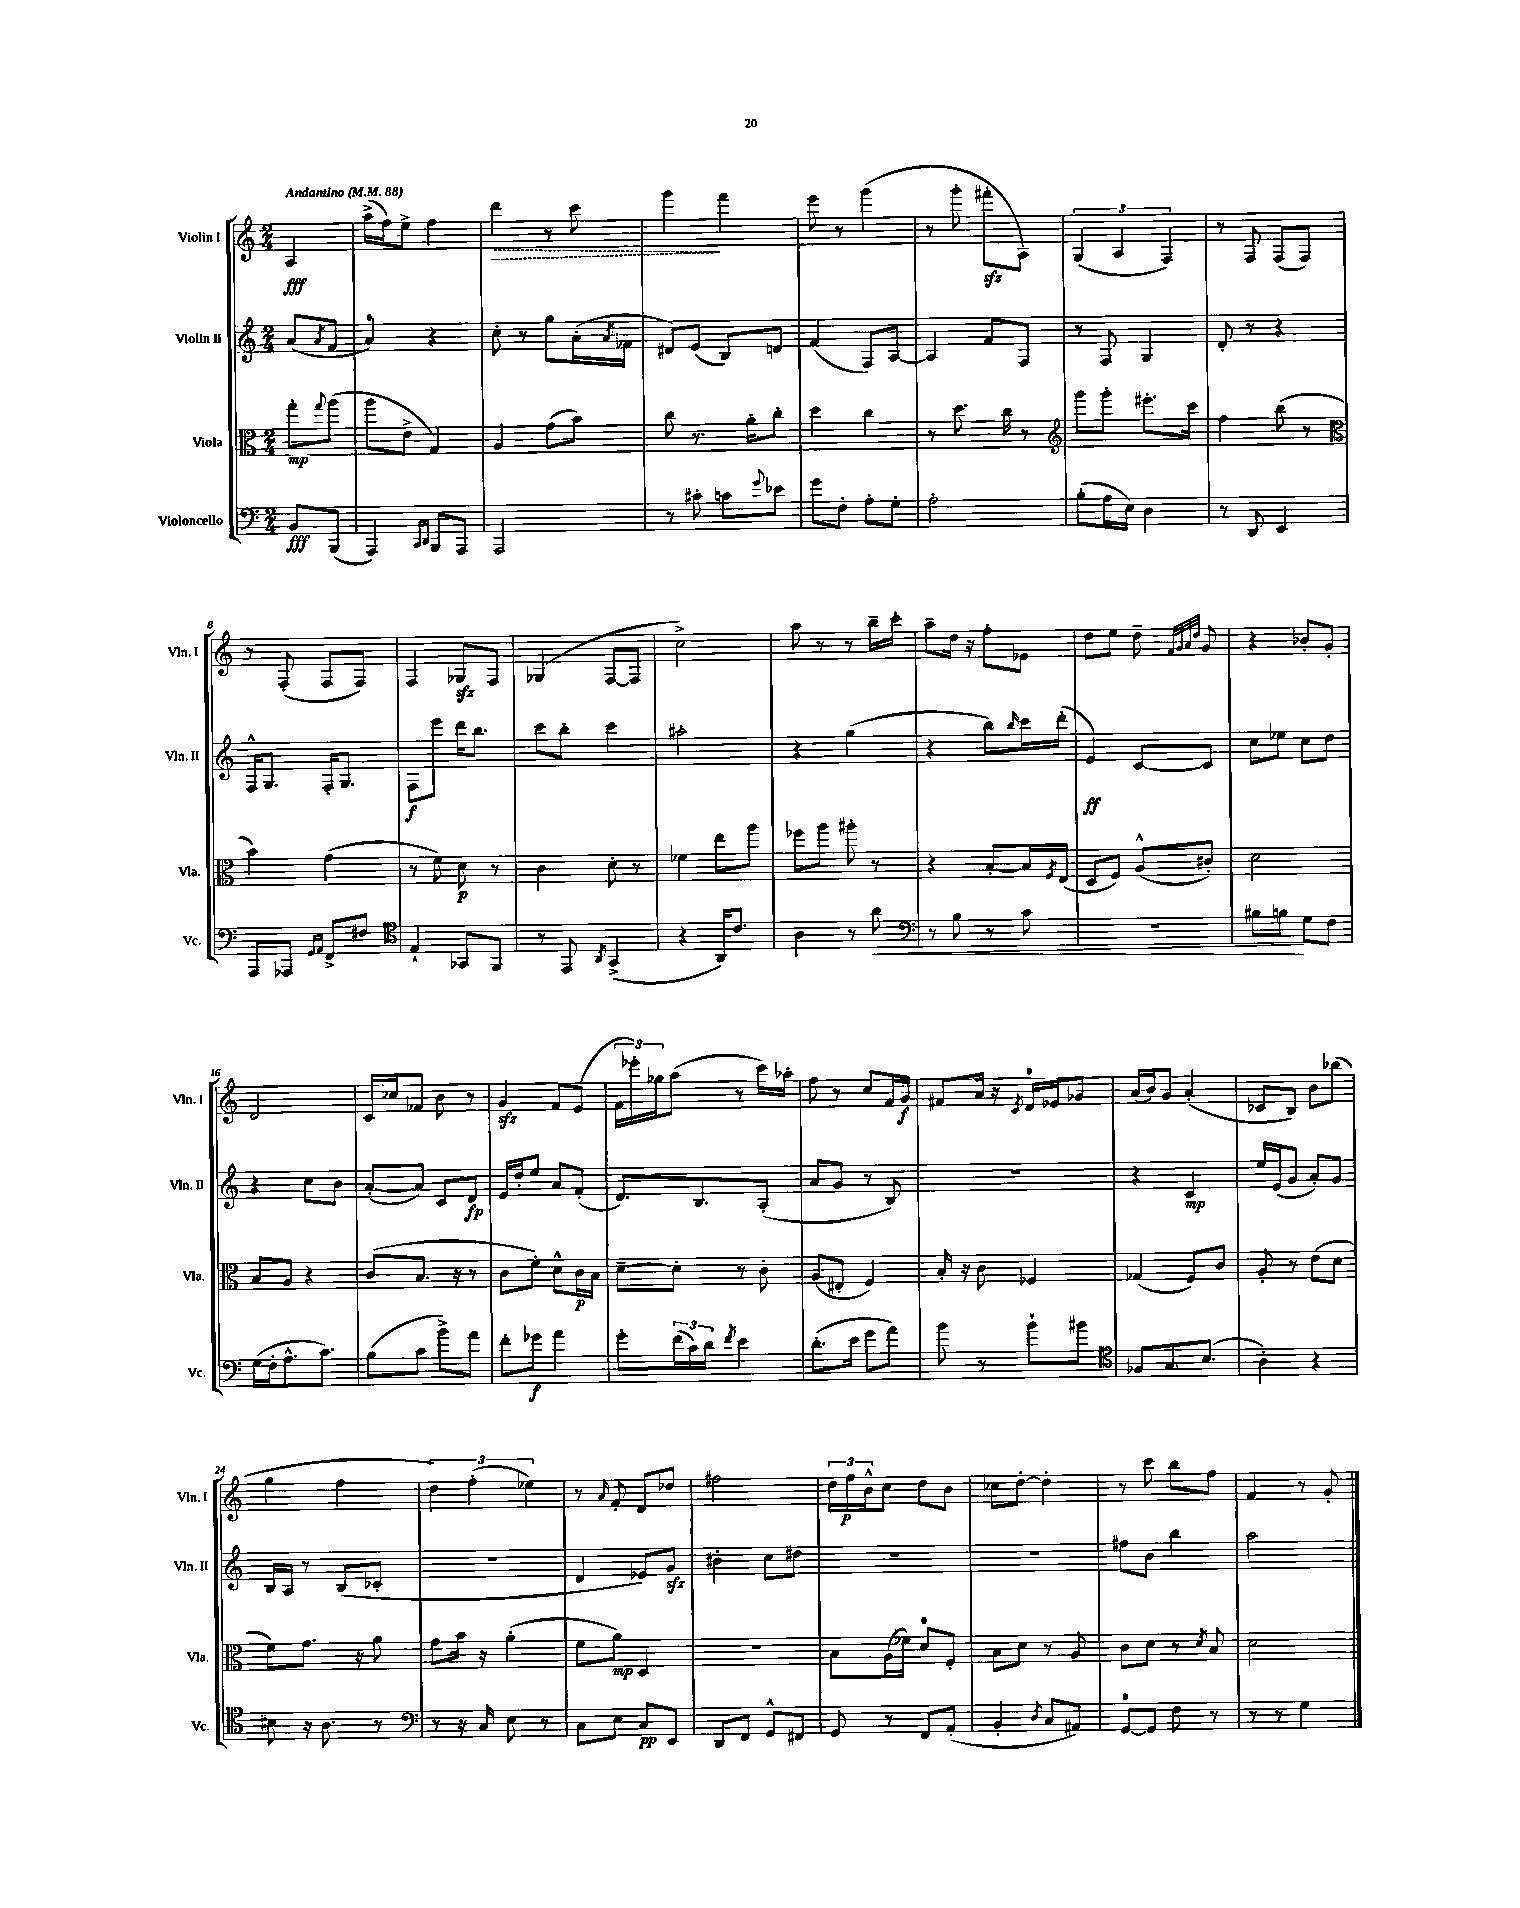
<<
\new StaffGroup <<
\new Staff = "s0" \with { instrumentName = "Violin I" shortInstrumentName = "Vln. I" } {
    \clef treble \key c \major \numericTimeSignature \time 2/4 \partial 4 \tempo "Andantino" 4 = 88
    a4\fff |
    a''16->( f''16) e''8-> f''4 |
    \once \override Hairpin.style = #'dashed-line d'''4\> r8 c'''8 |
    g'''4\! f'''4 |
    e'''8 r8 g'''4( |
    r8 g'''8-. fis'''8-.\sfz a8) |
    \tuplet 3/2 { g4( a4 f4) } |
    r8 f8 f8( f8) |
    r8 f8-.( f8 f8) |
    f4 ges8\sfz f8 |
    ges4( f8~ f8 |
    c''2->) |
    a''8 r8 r8 b''16-- c'''16-. |
    a''8-- d''16 r16 f''8-. ees'8 |
    d''8 e''8 d''8-- \grace { f'32 g'32 a'32 d''32 } g'8 |
    r4 bes'8-. g'8-. |
    d'2 |
    c'16 ces''16 fes'8 b'8 r8 |
    g'4\sfz f'8 e'8( |
    \tuplet 3/2 { f'16 ees'''16-.) ges''16 } a''8( r8 c'''16) aes''16-. |
    f''8 r8 c''8 f'16 g'16\f |
    fis'8 a'16 r16 \acciaccatura { c'8 } d'16-0 ees'16 ges'8 |
    a'16( b'16) g'8 a'4-.( |
    ces'8 b8) b'8 bes''8( |
    g''4 f''4 |
    \tuplet 3/2 { d''4) f''4-.( ees''4) } |
    r8 \grace { a'16 } f'8-. d'8 des''8 |
    fis''2 |
    \tuplet 3/2 { d''16 f''16\p b'16-^ } c''8 d''8 b'8 |
    ces''8 d''8~-. d''4-. |
    r8 c'''8 b''8 f''8 |
    f'4 r8 g'8-. \bar "|." |
}
\new Staff = "s1" \with { instrumentName = "Violin II" shortInstrumentName = "Vln. II" } {
    \clef treble \key c \major \numericTimeSignature \time 2/4 \partial 4
    a'8( \acciaccatura { a'8 } f'8 |
    a'4-0) r4 |
    c''8-. r8 g''8 a'16-.( \acciaccatura { a'8 } fes'16 |
    dis'8) e'8( b8) d'8 |
    f'4( f8) a8~ |
    a4 f'8 f8 |
    r8 f8 g4 |
    d'8-. r8 r4 |
    f16-^ g8. f16-. g8. |
    f8\f e'''8 d'''16 b''8. |
    c'''8 b''8-. c'''4 |
    ais''2-. |
    r4 g''4( |
    r4 b''8) \grace { b''16 } c'''16 d'''16-.( |
    e'4\ff) c'8~ c'8 |
    c''8 ees''8 c''8 d''8 |
    r4 c''8 b'8 |
    a'8~-.( a'8) c'8 d'8\fp |
    e'16 d''16-. e''8 a'8 f'8-.( |
    d'8.) b8. a8-.( |
    a'8 g'8 r8 b8) |
    R2 |
    r4 c'4\mp |
    e''16 e'16( g'8 a'8-.) g'8 |
    b16 a16 r8 b8( ces'8-. |
    r2 |
    d'4 ees'8) g'8\sfz |
    bis'4-. c''8 dis''8 |
    R2 |
    R2 |
    fis''8 b'8 b''4 |
    a''2 \bar "|." |
}
\new Staff = "s2" \with { instrumentName = "Viola" shortInstrumentName = "Vla." } {
    \clef alto \key c \major \numericTimeSignature \time 2/4 \partial 4
    g''8-.\mp \appoggiatura { g''8 } a''8( |
    a''8 e'8-> g4) |
    a4 g'8( b'8) |
    c''8 r8. a'16-. c''8-. |
    d''4 c''4 |
    r8 d''8. c''16 r8 |
    \clef treble g'''8 g'''8-. eis'''8.-. c'''16 |
    f''4 b''8( r8 |
    \clef alto b'4) g'4( |
    r8 f'8) d'8\p r8 |
    c'4 d'8-. r8 |
    fes'4 e''8 a''8 |
    fes''8 a''8 ais''8-. r8 |
    r4 b8~-. b16 \acciaccatura { f8 } e16( |
    d8 f8) a8-^( cis'8-.) |
    d'2 |
    b8 a8 r4 |
    c'8( b8. r16 r8 |
    c'8 f'8-.) d'8-^ c'16\p b16 |
    d'8~-- d'8-. r8 c'8-. |
    a8( eis8-. f4) |
    b16-. r16 c'8 fes4 |
    ges4( f8) c'8 |
    a8-. r8 e'8( d'8 |
    f'8) g'8. r16 a'8 |
    g'8 b'16 r16 a'4-.( |
    f'8 a'8\mp) d4 |
    r2 |
    b8 a16( fes'16) d'8-0 f8-. |
    b8 d'8 r8 a8 |
    c'8 d'8 r8 \acciaccatura { d'8 } b8 |
    d'2 \bar "|." |
}
\new Staff = "s3" \with { instrumentName = "Violoncello" shortInstrumentName = "Vc." } {
    \clef bass \key c \major \numericTimeSignature \time 2/4 \partial 4
    b,8\fff b,,8( |
    a,,4) \grace { c,16 d,16 } b,,8 a,,8 |
    a,,2 |
    r8 cis'8-. c'8 \appoggiatura { g'8 } ees'8 |
    g'8 f8-. a8-. g8-. |
    a2-. |
    b8-.( a16 e16) d4 |
    r8 d,8 e,4 |
    a,,8 aes,,8 \grace { g,16 a,16 } f,8-> fis8 |
    \clef tenor e4-! ges,8 f,8 |
    r8 e,8 \acciaccatura { a,8 } g,4->( |
    r4 a,16) c'8. |
    a4 r8 a'8\< |
    \clef bass r8 b8 r8 c'8 |
    r2 |
    bis8 b8\! g8 f8 |
    g16( f16-. a8.-^ c'8.) |
    b8( c'8 b'8->) a'8 |
    f'8-. ges'8\f a'4 |
    g'8-. \tuplet 3/2 { f'16( c'16) d'16 } \acciaccatura { f'8 } e'4 |
    d'8.-.( e'16 g'8 a'8) |
    b'8 r8 b'8-! bis'8 |
    \clef tenor fes8 g8. b8.( |
    a4-.) r4 |
    bis8 r16 a8. r8 |
    \clef bass r8 r16 c16 e8 r8 |
    c8 e8 c8\pp e,8 |
    d,8 f,8 g,8-^ fis,8 |
    g,8 r8 f,8 a,8-.( |
    b,4-. \acciaccatura { d8 } c8 ais,8) |
    g,8-0~ g,8 f8 r8 |
    r8 r8 g4 \bar "|." |
}
>>
>>
